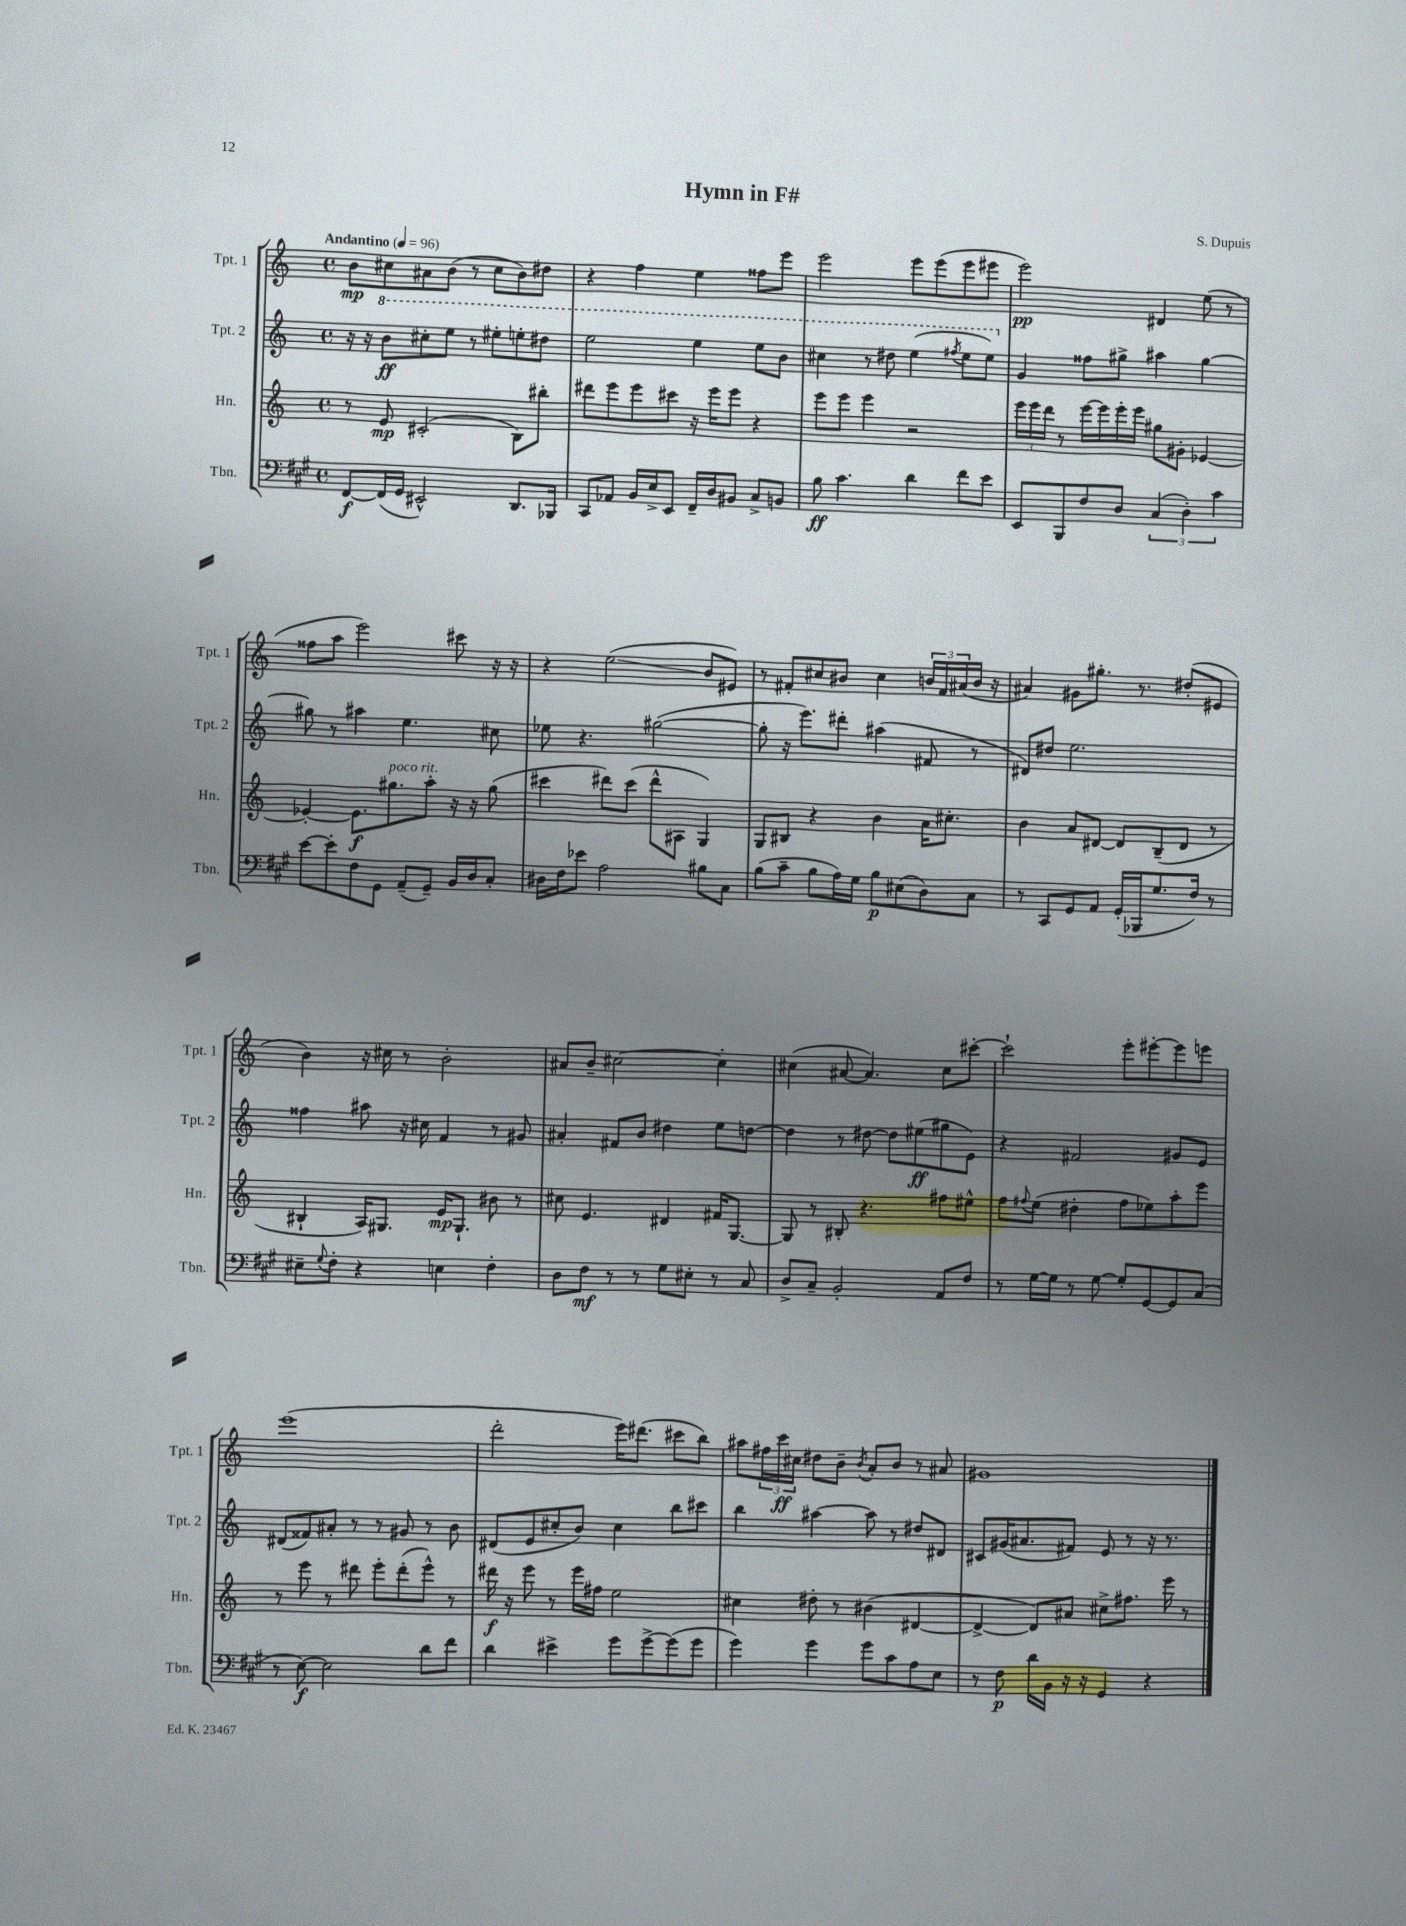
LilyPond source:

\header { title = "Hymn in F#" composer = "S. Dupuis" }
<<
\new StaffGroup <<
\new Staff = "s0" \with { instrumentName = "Tpt. 1" shortInstrumentName = "Tpt. 1" } {
    \clef treble \key c \major \defaultTimeSignature \time 4/4 \tempo "Andantino" 4 = 96
    b'8\mp cis''8 ais'8 b'8( r8 cis''8 b'8) dis''8 |
    r4 f''4 e''4 fisis''8 e'''8 |
    e'''2 e'''8 e'''8( e'''8 eis'''8 |
    e'''2\pp) dis'4 e''8( r8 |
    fisis''8 a''8 e'''2) cis'''8 r16 r16 |
    r4 e''2\glissando( b'8 eis'8) |
    r8 fis'8-. cis''8 bis'8 cis''4 \tuplet 3/2 { b'16 fis'16 ais'16( } b'16 r16 |
    ais'4) gis'8 gis''8.-. r8. dis''8-.( eis'8 |
    b'4) r16 cis''16 r8 b'2-. |
    ais'8 b'8-- cis''2~ cis''4-. |
    cis''4( ais'8~ ais'4.) cis''8 cis'''8~-. |
    cis'''2-! e'''8-. eis'''8~-. eis'''8 e'''8 |
    e'''1( |
    d'''2-. e'''16) dis'''8.( cis'''8 b''8) |
    ais''8 \tuplet 3/2 { fis''16 c'''16\ff cis''16 } dis''8 b'8-- \acciaccatura { b'8 } a'8-. b'8 r8 ais'8 |
    gis'1 \bar "|." |
}
\new Staff = "s1" \with { instrumentName = "Tpt. 2" shortInstrumentName = "Tpt. 2" } {
    \clef treble \key c \major \defaultTimeSignature \time 4/4
    r16 r16 \ottava #1 b''8\ff cis'''8-. e'''8 r8 eis'''8-. e'''8-. dis'''8 |
    e'''2 e'''4 e'''8 b''8 |
    cis'''4 r8 dis'''8 e'''4( \acciaccatura { fis'''8 } e'''8 e'''8) \ottava #0 |
    g'4 fisis''8 gis''8-> ais''4 gis''4~ |
    gis''8 r8 ais''4 e''4. cis''8 |
    ees''8 r4. gis''2~( |
    gis''8-. r16 e'''8.) dis'''8-. ais''4( fis'8 r8 |
    dis'8) dis''8 e''2. |
    fisis''4 ais''8 r16 cis''16 f'4 r8 gis'8 |
    ais'4-. fis'8 b'8 dis''4 e''8 d''8~ |
    d''4 r8 dis''8~ dis''8 eis''8\ff( gis''8 e'8) |
    r4 fis'2 gis'8 e'8 |
    dis'8( fisis'8) ais'8-. r8 r8 gis'8 r8 b'8 |
    dis'8( e'8 cis''8-. b'8) cis''4 b''8 cis'''8 |
    b''4 ais''4~ ais''8 r8 dis''8 dis'8 |
    cis'8 gis'16( ais'8. fis'8) e'8 r8 r16 r8. \bar "|." |
}
\new Staff = "s2" \with { instrumentName = "Hn." shortInstrumentName = "Hn." } {
    \clef treble \key c \major \defaultTimeSignature \time 4/4
    r8 e'8\mp cis'2-.( b8) bis''8-. |
    dis'''8 e'''8 e'''8 cis'''8 r16 e'''16 e'''8 r4 |
    e'''8 e'''8 e'''4 r2 |
    \tuplet 3/2 { e'''16 e'''16 d'''16 } r8 e'''16~ e'''16 e'''16-. e'''16 gis''8 gis'8-. ees'4~ |
    ees'4~-. ees'8.\f gis''8.^\markup { \italic "poco rit." } a''8-. r16 r16 gis''8( |
    cis'''4 dis'''8) cis'''8( dis'''8-^ ais8 g4) |
    g8 bis8 r4 b'4 a'16 cis''8.-. |
    b'4 a'8 dis'8~ dis'8 b8--( dis'8 r8 |
    bis4-! a16) gis8. e'16\mp gis8.-! bis'8 r8 |
    cis''8 e'4. dis'4 fis'16 g8.~ |
    g8 r8 bis8-. r4. fis''8 eis''8-^ |
    f''8 \appoggiatura { fis''8 } e''8( dis''4-. fis''8 ees''8) a''8-. e'''8 |
    r8 e'''8 r8 dis'''8 e'''8-. dis'''8-.( e'''8-^) r8 |
    dis'''16\f r16 e'''8 r8 e'''16 fis''16 e''2 |
    cis''4 dis''8-. r8 bis'4( dis'4~ |
    dis'4~-> dis'8) ais'8 cis''8-> fis''8. e'''16 r8 \bar "|." |
}
\new Staff = "s3" \with { instrumentName = "Tbn." shortInstrumentName = "Tbn." } {
    \clef bass \key a \major \defaultTimeSignature \time 4/4
    fis,8~\f fis,16( gis,16 eis,2-^) d,8. bes,,16 |
    cis,8 aes,8 b,16 e16-> e,8 fis,16-- d16 bis,8 cis8-> b,8 |
    b8\ff cis'4. d'4 fis'8 e'8 |
    e,8 b,,8 fis8 d8 \tuplet 3/2 { cis4( d4-.) cis'4 } |
    e'8~ e'8-. fis8 gis,8 a,8--( gis,8--) b,16 d16 cis8-. |
    dis16 fis16 ees'8 a2 bis8 cis8 |
    b8( cis'8-- b8 a16) gis16 b8\p eis8( d8) cis8 |
    r8 cis,8 gis,8 a,8 gis,16-.( bes,,16 gis8. fis16) r8 |
    eis8-- \appoggiatura { gis8 } fis8-. r4 e4 fis4-. |
    d8 fis8\mf r8 r8 gis8 eis8-. r8 cis8 |
    d8-> cis8-- b,2-. a,8 fis8 |
    r8 gis16~ gis16 r8 gis8~ gis8-. gis,8~ gis,8 cis8( |
    r8 e8~\f) e2 d'8 fis'8 |
    d'4 eis'4-> gis'8 gis'8~-> gis'8( gis'8 |
    gis'4) gis'4 gis'8 cis'8 a8 e8 |
    r8 fis8\p d'16 b,16 r16 r16 gis,4 r4 \bar "|." |
}
>>
>>
\layout { \context { \Score \remove "Bar_number_engraver" } }
